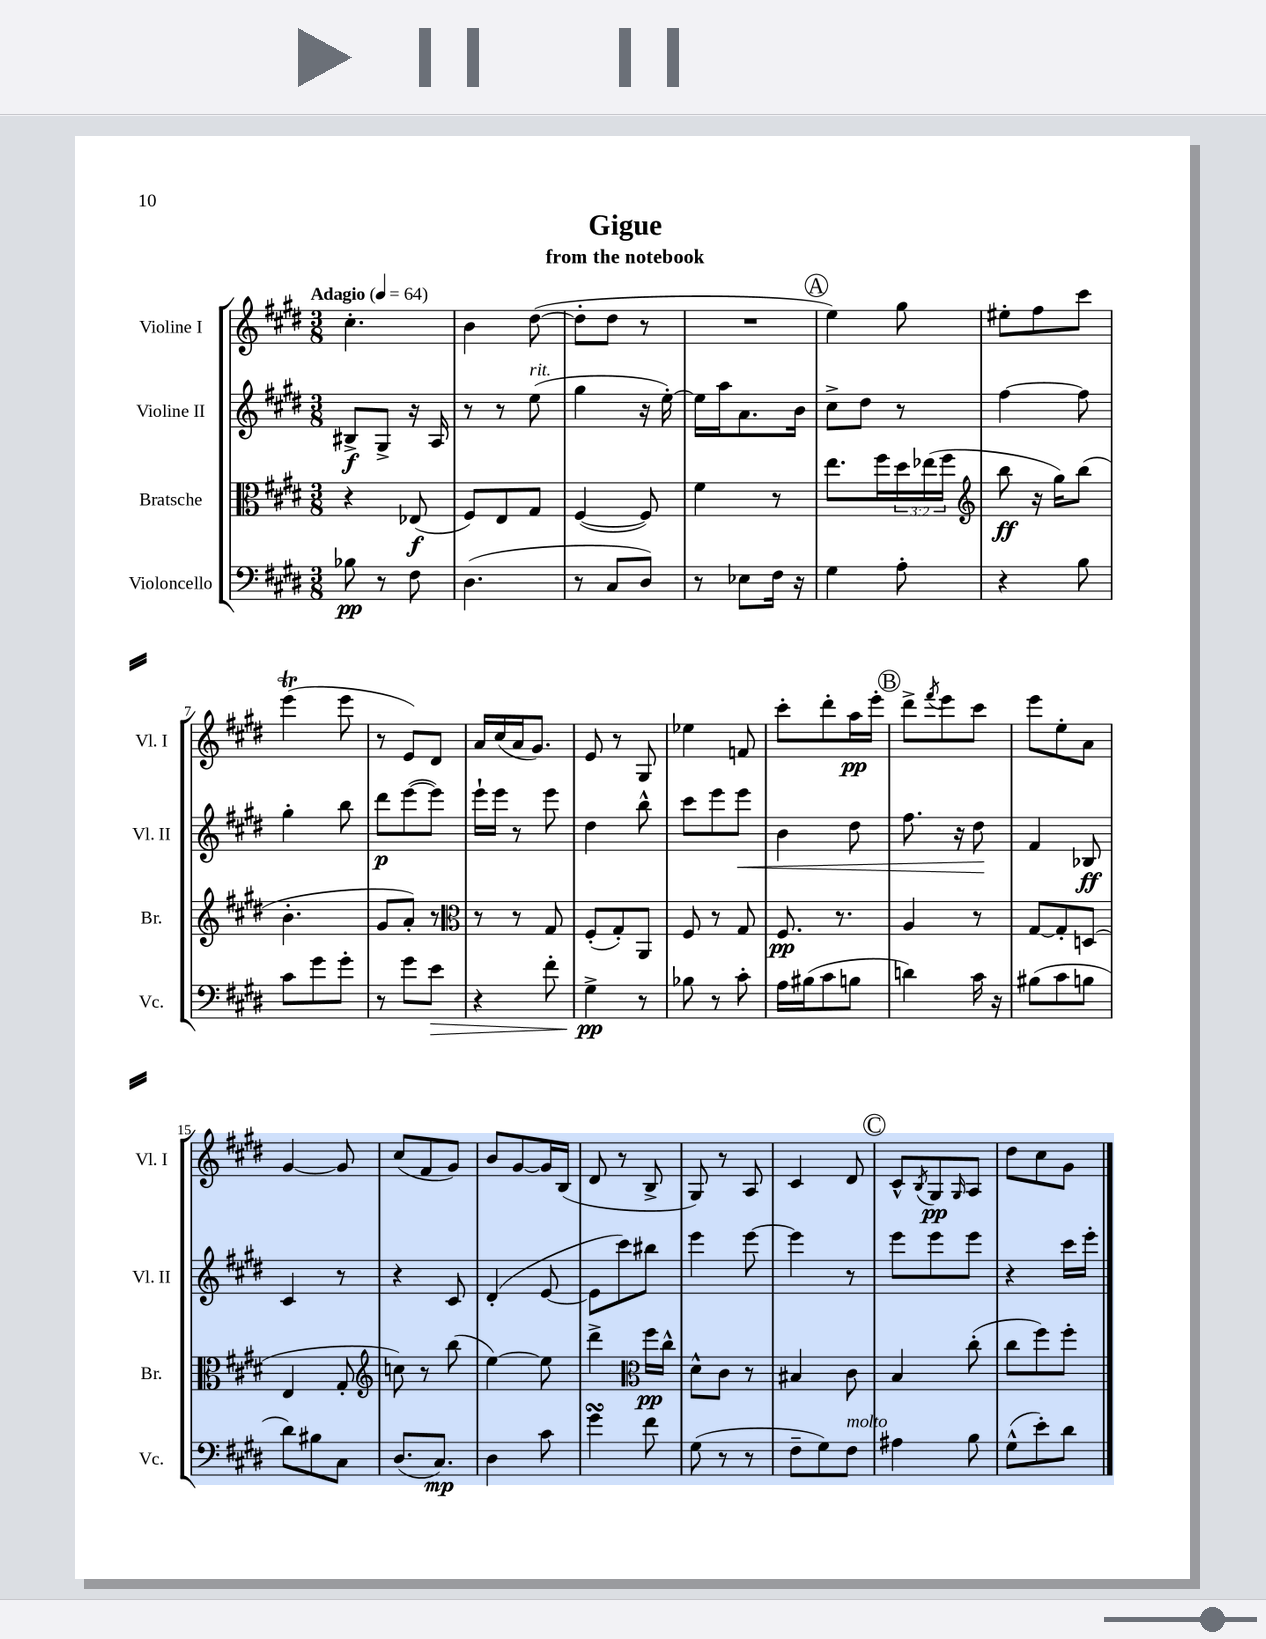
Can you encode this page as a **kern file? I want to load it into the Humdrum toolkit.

**kern	**dynam	**kern	**dynam	**kern	**dynam	**kern	**dynam
*part4	*part4	*part3	*part3	*part2	*part2	*part1	*part1
*staff4	*staff4	*staff3	*staff3	*staff2	*staff2	*staff1	*staff1
*I"Violoncello	*	*I"Bratsche	*	*I"Violine II	*	*I"Violine I	*
*I'Vc.	*	*I'Br.	*	*I'Vl. II	*	*I'Vl. I	*
*clefF4	*	*clefC3	*	*clefG2	*	*clefG2	*
*k[f#c#g#d#]	*	*k[f#c#g#d#]	*	*k[f#c#g#d#]	*	*k[f#c#g#d#]	*
*M3/8	*	*M3/8	*	*M3/8	*	*M3/8	*
*MM64	*	*MM64	*	*MM64	*	*MM64	*
=1	=1	=1	=1	=1	=1	=1	=1
!	!	!	!	!	!	!LO:TX:a:B:t=Adagio	!
8B-X\	pp	4r	.	8B#X^/L	f	4.cc#'\	.
8r	.	.	.	8G#^/J	.	.	.
8F#\	.	(8E-X/	f	16r	.	.	.
.	.	.	.	16A/	.	.	.
=2	=2	=2	=2	=2	=2	=2	=2
(4.D#\	.	8F#/L)	.	8r	.	4b\	.
.	.	8E/	.	8r	.	.	.
!	!	!	!	!LO:TX:a:i:t=rit.	!	!	!
.	.	8G#/J	.	(8ee\	.	([8dd#\	.
=3	=3	=3	=3	=3	=3	=3	=3
8r	.	([4F#/	.	4gg#\	.	8dd#'\L]	.
8C#/L	.	.	.	.	.	8dd#\J	.
8D#/J)	.	8F#/])	.	16r	.	8r	.
.	.	.	.	[16ee'\)	.	.	.
=4	=4	=4	=4	=4	=4	=4	=4
8r	.	4f#\	.	16ee\LL]	.	4.r	.
.	.	.	.	16aa\J	.	.	.
8E-X\L	.	.	.	8.a\	.	.	.
16F#\Jk	.	8r	.	.	.	.	.
16r	.	.	.	16b\Jk	.	.	.
!!LO:REH:place=s1:t=A
=5	=5	=5	=5	=5	=5	=5	=5
4G#\	.	8.ee\L	.	8cc#^\L	.	4ee\)	.
.	.	.	.	8dd#\J	.	.	.
.	.	16ff#\L	.	.	.	.	.
8A'\	.	24dd#\	.	8r	.	8gg#\	.
.	.	(24ee-X\	.	.	.	.	.
.	.	24ff#\JJ	.	.	.	.	.
=6	=6	=6	=6	=6	=6	=6	=6
*	*	*clefG2	*	*	*	*	*
4r	.	8bb\	ff	[4ff#\	.	8ee#X'\L	.
.	.	16r	.	.	.	8ff#\	.
.	.	16gg#\KL)	.	.	.	.	.
8B\	.	(8bb\J	.	8ff#\]	.	8ccc#\J	.
!!LO:LB:g=z
=7	=7	=7	=7	=7	=7	=7	=7
8c#\L	.	4.b'\	.	4gg#'\	.	(4eeeT\	.
8g#\	.	.	.	.	.	.	.
8g#'\J	.	.	.	8bb\	.	8eee\	.
=8	=8	=8	=8	=8	=8	=8	=8
8r	.	8g#/L	.	8ddd#\L	p	8r	.
8g#\L	.	8a'/J)	.	([8eee\	.	8e/L)	.
!	!LO:HP:b	!	!	!	!	!	!
8e\J	>	8r	.	8eee\J])	.	8d#/J	.
=9	=9	=9	=9	=9	=9	=9	=9
*	*	*clefC3	*	*	*	*	*
4r	.	8r	.	16eee`\LL	.	16a/LL	.
.	.	.	.	16eee\JJ	.	(16cc#/	.
.	.	8r	.	8r	.	16a/J	.
.	.	.	.	.	.	8.g#/J)	.
8f#'\	.	8G#/	.	8eee\	.	.	.
=10	=10	=10	=10	=10	=10	=10	=10
4G#^\	pp	(8F#'/L	.	4dd#\	.	8e/	.
.	.	8G#'/)	.	.	.	8r	.
8r	]	8AA/J	.	8bb^^\	.	8G#/	.
=11	=11	=11	=11	=11	=11	=11	=11
8B-X\	.	8F#/	.	8ccc#\L	.	4ee-X\	.
8r	.	8r	.	8eee\	.	.	.
!	!	!	!	!	!LO:HP:b	!	!
8c#'\	.	8G#/	.	8eee\J	<	8fn/	.
=12	=12	=12	=12	=12	=12	=12	=12
16A\LL	.	8.F#/	pp	4b\	.	8ccc#'\L	.
(16B#X\J	.	.	.	.	.	.	.
8c#\	.	.	.	.	.	8ddd#'\	.
.	.	8.r	.	.	.	.	.
8Bn\J	.	.	.	8dd#\	.	16aa\L	pp
.	.	.	.	.	.	16eee'\JJ	.
!!LO:REH:place=s1:t=B
=13	=13	=13	=13	=13	=13	=13	=13
4dn\)	.	4A/	.	8.ff#\	.	8ddd#^\L	.
.	.	.	.	.	.	8qfff#/	.
.	.	.	.	.	.	8eee\	.
.	.	.	.	16r	.	.	.
16c#\	.	8r	.	8dd#\	.	8ccc#\J	.
16r	.	.	.	.	.	.	.
.	.	.	.	.	[	.	.
=14	=14	=14	=14	=14	=14	=14	=14
(8B#X\L	.	[8G#/L	.	4f#/	.	8eee\L	.
8c#\	.	8G#'/]	.	.	.	8ee'\	.
8Bn\J	.	(8Dn/J	.	8B-X/	ff	8a\J	.
!!LO:LB:g=z
=15	=15	=15	=15	=15	=15	=15	=15
8d#\L)	.	4E/	.	4c#/	.	[4g#/	.
8B#X\	.	.	.	.	.	.	.
8C#\J	.	8G#'/	.	8r	.	8g#/]	.
=16	=16	=16	=16	=16	=16	=16	=16
*	*	*clefG2	*	*	*	*	*
(8.D#/L	.	8ccn\)	.	4r	.	(8cc#/L	.
.	.	8r	.	.	.	8f#/	.
8.C#/J)	mp	.	.	.	.	.	.
.	.	(8bb\	.	8c#/	.	8g#/J)	.
=17	=17	=17	=17	=17	=17	=17	=17
4D#\	.	[4ee\)	.	(4d#'/	.	8b/L	.
.	.	.	.	.	.	[8g#/	.
8c#\	.	8ee\]	.	[8e/	.	16g#/L]	.
.	.	.	.	.	.	(16B/JJ	.
=18	=18	=18	=18	=18	=18	=18	=18
4g#sSsS\	.	4ddd#^\	.	8e\L]	.	8d#/	.
.	.	.	.	8ccc#\)	.	8r	.
*	*	*clefC3	*	*	*	*	*
8f#\	.	16ff#\LL	pp	8bb#X\J	.	8B^/	.
.	.	16cc#^^\JJ	.	.	.	.	.
=19	=19	=19	=19	=19	=19	=19	=19
(8G#\	.	8d#^^\L	.	4eee\	.	8G#/)	.
8r	.	8c#\J	.	.	.	8r	.
8r	.	8r	.	[8eee\	.	8A/	.
=20	=20	=20	=20	=20	=20	=20	=20
8F#~\L	.	4B#X/	.	4eee\]	.	4c#/	.
8G#\)	.	.	.	.	.	.	.
!LO:TX:a:i:t=molto	!	!	!	!	!	!	!
8F#\J	.	8c#\	.	8r	.	8d#/	.
!!LO:REH:place=s1:t=C
=21	=21	=21	=21	=21	=21	=21	=21
4A#X\	.	4B/	.	8eee\L	.	8c#^^/L	.
.	.	.	.	.	.	8qB/	.
.	.	.	.	8eee\	.	8G#/	pp
.	.	.	.	.	.	16qqG#/	.
8B\	.	(8cc#'\	.	8eee\J	.	8A/J	.
=22	=22	=22	=22	=22	=22	=22	=22
(8G#^^\L	.	8cc#\L	.	4r	.	8dd#\L	.
8e'\)	.	8ff#\)	.	.	.	8cc#\	.
8d#\J	.	8ff#'\J	.	16ccc#\LL	.	8g#\J	.
.	.	.	.	16eee'\JJ	.	.	.
==	==	==	==	==	==	==	==
*-	*-	*-	*-	*-	*-	*-	*-
